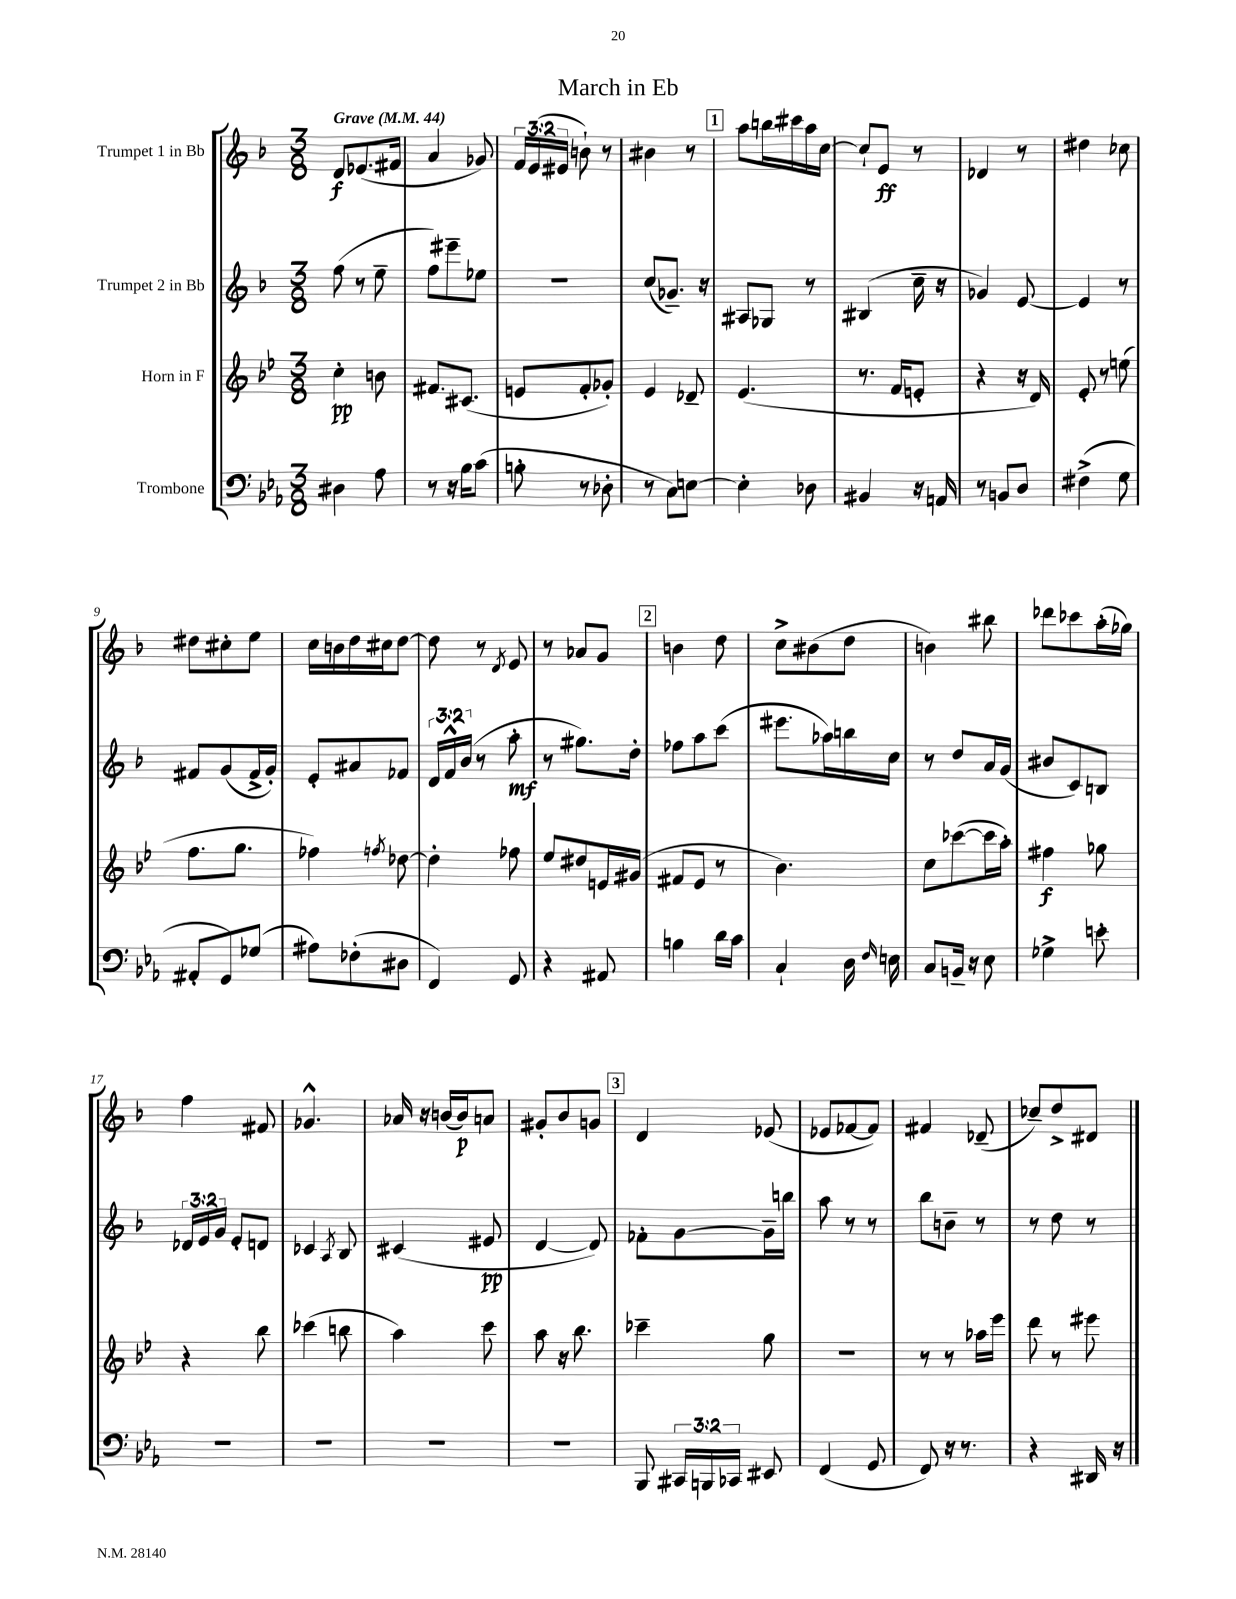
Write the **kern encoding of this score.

**kern	**kern	**kern	**kern
*staff4	*staff3	*staff2	*staff1
*clefF4	*clefG2	*clefG2	*clefG2
*k[b-e-a-]	*k[b-e-]	*k[b-]	*k[b-]
*M3/8	*M3/8	*M3/8	*M3/8
*MM44	*MM44	*MM44	*MM44
4D#	4cc'	(8ff	8d
.	.	8r	(8.e-
8A-	8b	8ee~	.
.	.	.	16f#
=	=	=	=
8r	8.f#	8ff)	4a
16r	.	8eee#~	.
16B-	(8.c#	.	.
(8c	.	8ee-	8g-)
=	=	=	=
8B'	8e	4.r	24f
.	.	.	(24e
.	.	.	24e#
8r	8f'	.	8b`)
8D-'	8g-')	.	8r
=	=	=	=
8r	4e-	(8cc	4b#
8C)	.	8.g-~)	.
[8E	8d-~	.	8r
.	.	16r	.
=	=	=	=
4E']	(4.e-	8A#	8aa
.	.	8G-	16bb
.	.	.	16ccc#
8D-	.	8r	16aa
.	.	.	[16cc
=	=	=	=
4BB#	8.r	(4B#	8cc`]
.	.	.	8e
.	16f	.	.
16r	8e'	16cc~	8r
16AA	.	16r	.
=	=	=	=
8r	4r	4g-)	4d-
8BB	.	.	.
8D	16r	[8e	8r
.	16d)	.	.
=	=	=	=
(4F#^	8e-'	4e]	4dd#
.	8r	.	.
8G	(8ee	8r	8cc-
=	=	=	=
8AA#'	8.ff	8f#	8dd#
8GG)	.	(8g	8cc#'
.	8.gg	.	.
(8G-	.	16f#^	8ee
.	.	16g')	.
=	=	=	=
8A#)	4ff-)	8e'	16cc
.	.	.	16b
(8F-'	.	8a#	16dd
.	.	.	16cc#
.	8qff	.	.
8D#	[8dd-	8f-	[8dd
=	=	=	=
4FF)	4dd-']	24d	8dd]
.	.	24f^^	.
.	.	(24b-	.
.	.	8r	8r
.	.	.	8qd
8GG	8ff-	8aa'	8e
=	=	=	=
4r	8ee-	8r	8r
.	8dd#	8.gg#)	8a-
8AA#	16e	.	8g
.	(16g#	16dd'	.
=	=	=	=
4B	8f#	8ff-	4b
.	8e-	8aa	.
16d	8r	(8ccc	8dd
16c	.	.	.
=	=	=	=
4C`	4.b-)	8.eee#	8cc^
.	.	.	(8b#
.	.	16aa-)	.
16D	.	16bb	8dd
16qqF	.	.	.
16E	.	16cc	.
=	=	=	=
8C	8cc	8r	4b)
16BB~	([8ccc-	8dd	.
16r	.	.	.
8E-	16ccc-]	16a	8bb#
.	16aa')	(16g	.
=	=	=	=
4G-^	4ff#	8b#	8ddd-
.	.	8c)	8ccc-
8e'	8gg-	8B	(16aa'
.	.	.	16gg-)
=	=	=	=
4.r	4r	24d-	4ff
.	.	24e	.
.	.	24g	.
.	.	8e'	.
.	8bb-	8d	8f#
=	=	=	=
4.r	(4ccc-	4c-	4.g-^^
.	.	8qA	.
.	8bb	8B-	.
=	=	=	=
4.r	4aa)	(4c#	16a-
.	.	.	16r
.	.	.	(16b
.	.	.	16b)
.	8ccc	8e#	8a
=	=	=	=
4.r	8aa	[4d	8g#'
.	16r	.	8b-
.	8.bb-	.	.
.	.	8d])	8g
=	=	=	=
8BBB-	4ccc-~	8f-'	4d
24CC#	.	[8g	.
24BBB	.	.	.
24CC-	.	.	.
8EE#	8gg	16g~]	(8e-
.	.	16bb	.
=	=	=	=
(4FF	4.r	8aa	8e-
.	.	8r	[8f-
8GG	.	8r	8f-])
=	=	=	=
8FF)	8r	8bb-	4f#
16r	8r	8b~	.
8.r	.	.	.
.	16aa-	8r	(8d-~
.	16eee-	.	.
=	=	=	=
4r	8ddd	8r	8cc-~)
.	8r	8dd	8dd^
16DD#	8eee#	8r	8d#
16r	.	.	.
==	==	==	==
*-	*-	*-	*-
